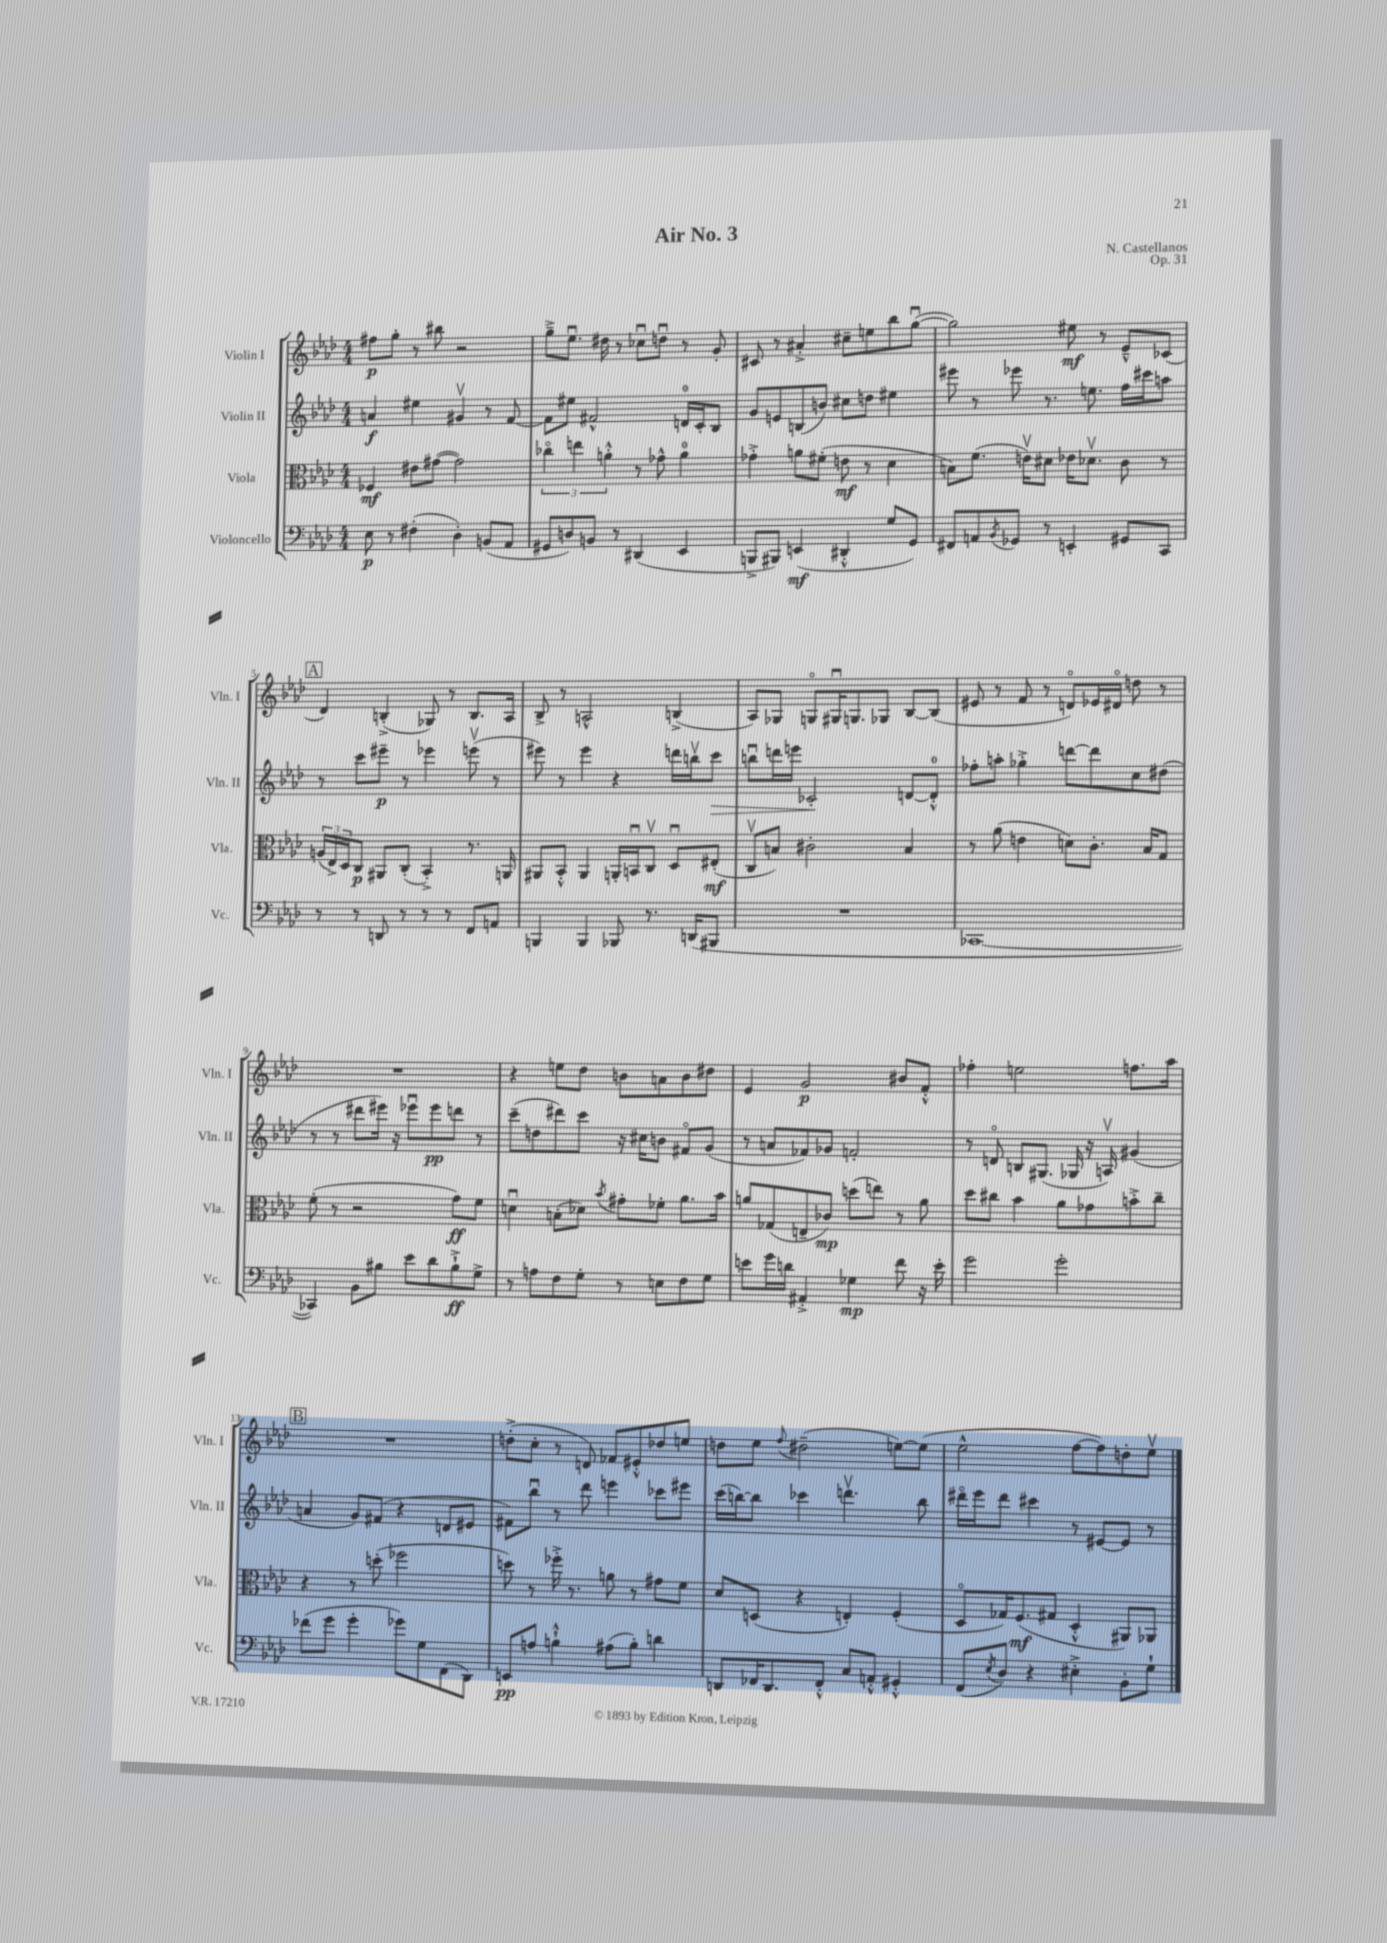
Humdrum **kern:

**kern	**kern	**kern	**kern
*staff4	*staff3	*staff2	*staff1
*clefF4	*clefC3	*clefG2	*clefG2
*k[b-e-a-d-]	*k[b-e-a-d-]	*k[b-e-a-d-]	*k[b-e-a-d-]
*M4/4	*M4/4	*M4/4	*M4/4
8E-\	4F-/	4a/	8ff#\L
8r	.	.	8gg'\J
(4F#'\	8e#\L	4ee#\	8r
.	([8g#\J	.	8bb#\
4D-'\)	2g#\])	4g#v/	2r
(8BB/L	.	8r	.
8AA-/J	.	[8f/	.
=	=	=	=
8GG#/L	6cc-o\	8f\]L	8gg~^\L
8D/)	.	8ee#\J	8.ee-u\J
.	6ee\	.	.
8BB/J	.	2f#^^/	.
.	.	.	16dd#\
.	6a'^^\	.	.
8r	.	.	8r
(4DD#/	8r	.	8cc-u\L
.	8g-^^\	.	8ddu\J
4EE-/	4a\	16d/LL	8r
.	.	16c'/J	.
.	.	8B-/J	8g'/
=	=	=	=
8BBB^/L	4g-'^\	8g/L	8c#/
8BBB#/J)	.	8e/	8r
(4EE/	8a\L	(8B/	4a#'^/
.	(8f#'\J	8b/J)	.
4DD#'^^/	8e\	8cc#\L	8cc#~\L
.	8r	8dd\J	8ee\
8G/L	4d-\	4ee#\	8bb-\
8GG/J)	.	.	([8ggu\J
=	=	=	=
8FF#/L	8B\L)	8eee#\	2gg\])
8AA/	(8.f\J	8r	.
8qBB-/	.	.	.
8GG-/J	.	8eee-\	.
.	16ev\LK)	.	.
8r	8d#\J	8.r	.
4EE'/	16e-\LK	.	8ee#\
.	8.d-v\J	8.ee\	.
.	.	.	8r
8GG#/L	8c\	16ff\LL	8e-~^^/L
.	.	16ccc#\J	.
8CC/J	8r	8aa\J	(8c-/J
=	=	=	=
8r	(24A/LL	8r	4d-/)
.	24E-^/)	.	.
.	24D-/J	.	.
8r	8C/J	8ccc\L	.
8DD/	8AA#/L	8eee#~\J	(4B'^/
8r	(8C'/J	8r	.
8r	4BB-'^/)	4eee-\	8G-/)
8r	.	.	8r
8FF/L	8.r	(8eeev\	8.B/L
8AA/J	.	8r	.
.	16AA/	.	16A-/Jk
=	=	=	=
4BBB/	8AA#/L	8eee#\)	8B-^/
.	8BB-'^^/J	8r	8r
4BBB/	4AA#/	4eee#\	2A^^/
8BBB-/	16AA'/LL	4r	.
.	16BBu/J	.	.
8.r	8Cv/J	.	.
.	8D-u/L	16ddd\LL	(4B^/
(16DD/LK	.	16bbv\J	.
8BBB#/J	(8E#'/J	8ccc\J	.
=	=	=	=
1r	8Cv/L	8bbu\L	8A-/L)
.	8B/J)	16ddd\L	8G-/J
.	.	16eee\JJ	.
.	2c#'\	2c-'/	8Go/L
.	.	.	16G#u/K
.	.	.	8.G/
.	.	.	8G-/J
.	4B/	[8d/L	[8B-/L
.	.	8d'^^/]J	(8B-/]J
=	=	=	=
[1CC-	8r	8ff-'\L	8e#/
.	(8a-\	8aa'\J	8r
.	4e\	4gg-'^\	8f/
.	.	.	8r
.	8d\L)	[8ddd\L	8do/L)
.	8.c'\J	8ddd\]	16e-/L
.	.	.	16d#o/JJ
.	.	8cc\	8dd\
.	16B-/LK	.	.
.	8G/J	(8dd#\J	8r
=	=	=	=
4CC-/])	(8f'\	8r	1r
.	8r	8r	.
8BB-\L	2r	8ddd#\L	.
8B#\J	.	16eee#\Jk)	.
.	.	16r	.
8e-\L	.	8eee-u\L	.
8d-\	.	8eee-\	.
8B#`^\	8g\L)	8ddd\J	.
8G^\J	8f\J	8r	.
=	=	=	=
8r	4du\	(8ccc~\L	4r
8A\L	.	8dd\	.
8F\	(8B'\L	8ddd#\)	8ee\L
8G'\J	8d-\J)	8ccc\J	8dd-\J
.	8qb-/	.	.
8r	8g#'\L	16r	8b\L
.	.	16cc#\LK	.
8E\L	8f-'\J	8b\J	8a\
8F\	8.a-\L	8f#o/L	8b\
8G\J	.	(8g/J	8dd#\J
.	16b-\Jk	.	.
=	=	=	=
8e\L	8a/L	8r	4e-/
16g\L	(8G-/	8a/L	.
16d\JJ	.	.	.
4AA#'^/	8E~/	8f-/)	2g/
.	8c-/J)	8g-/J	.
4G-\	(8dd\L	2f'/	.
.	8ee\J)	.	.
8f\	8r	.	8b#/L
16r	8a\	.	8f'^^/J
16e'\	.	.	.
=	=	=	=
2g\	8dd-\L	8r	4ff-'\
.	8cc#\J	8do/	.
.	4b-\	8B/L	2ee\
.	.	(8.G#/J	.
2g'\	8a-\L	.	.
.	.	16G-/	.
.	8g-\	16r	.
.	.	16Av/)	.
.	8b'^\	(4g#/	8.ff\L
.	8cc#~\J	.	.
.	.	.	16aa-\Jk
=	=	=	=
(8f-\L	4r	4a/	1r
8g\J	.	.	.
4g'\	8r	8g/L)	.
.	(8dd'\	(8f#/J	.
8g-\L)	2ff-\	4r	.
8G\	.	.	.
(8FF\	.	8d/L	.
8DD-\J)	.	8e#/J	.
=	=	=	=
8EE/L	8dd\)	8f#\L)	(8dd'^\L
8A/J	8r	8bb-u\J	8cc'\J
4B`^^\	16ff-'^\	8r	8r
.	8.r	.	.
.	.	8ddd-\	8d/)
(8A#\L	8a\	4eee\	8f-/L
8B'\J)	8r	.	8e#'^^/
4d\	8g#\L	8ccc-\L	8dd-/
.	8f\J	8eee#\J	8ee/J
=	=	=	=
8DD/L	8d-/L	(16ccc\LL	8dd\L
.	.	[16bb\J)	.
16FF-/K	(8D/J	8bb\]J	8ee-\J
8.DD/	.	.	.
.	.	.	8qqff/
.	4r	4ccc-\	(2dd#~\
8FF-'^^/J	.	.	.
8C/L	4E'/)	4.dddv\	.
8AA'^^/J	.	.	.
4GG#'^^/	(4F'/	.	[8ee\L)
.	.	8bb\	(8ee\]J
=	=	=	=
(8FF/L	8D-o/L	16ddd#o\LL	2ee-^^\
.	.	16eee-\J	.
8qE-/	.	.	.
8D-/J)	16G-/K)	8ddd#\J	.
.	(8.F/	.	.
4r	.	4ccc#\	.
.	8G#/J	.	.
4E#'^\	4D-'^^/	8r	[8ff\L
.	.	[8e#/L	8ff\])
8BB-'\L	8AA#/L)	8e#/]J	8dd'\
8G`\J	8AA-/J	8r	8ee-v\J
==	==	==	==
*-	*-	*-	*-
